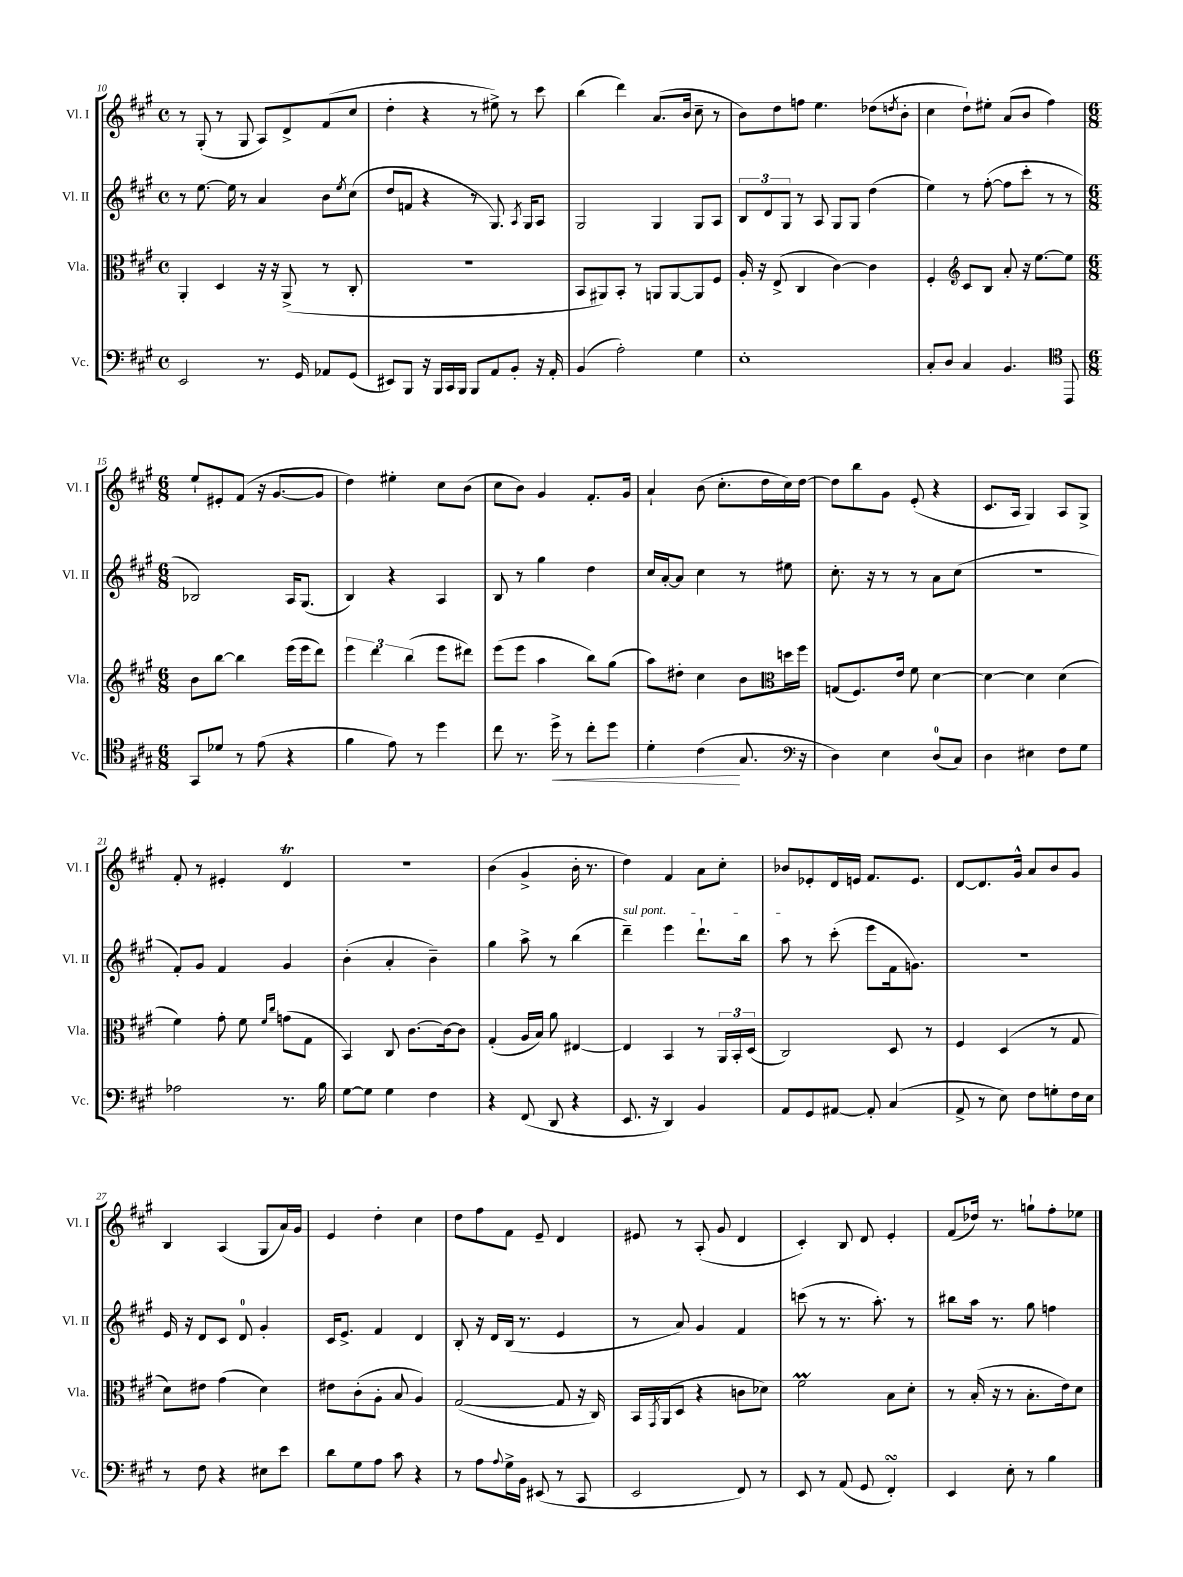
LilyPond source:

<<
\new StaffGroup <<
\new Staff = "s0" \with { instrumentName = "Vl. I" shortInstrumentName = "Vl. I" } {
    \clef treble \key a \major \defaultTimeSignature \time 4/4
    r8 gis8-.( r8 gis8 a8) d'8-> fis'8( cis''8 |
    d''4-. r4 r8 eis''8->) r8 cis'''8 |
    b''4( d'''4) a'8.( b'16 cis''8-- r8 |
    b'8) d''8 f''8 e''4. des''8( \acciaccatura { d''8 } b'8-. |
    cis''4 d''8-!) eis''8-. a'8( b'8 fis''4) |
    \numericTimeSignature \time 6/8 e''8-! eis'8-. fis'8( r16 gis'8.~ gis'8 |
    d''4) eis''4-. cis''8 b'8( |
    cis''8 b'8) gis'4 fis'8.-. gis'16 |
    a'4-! b'8( cis''8.-. d''16 cis''16) d''16~ |
    d''8 b''8 gis'8 e'8-.( r4 |
    cis'8. a16 gis4) a8 gis8-> |
    fis'8-. r8 eis'4-. d'4\trill |
    R2. |
    b'4( gis'4-> b'16-. r8. |
    d''4) fis'4 a'8 cis''8-. |
    bes'8 ees'8-. d'16 e'16 fis'8. e'8. |
    d'8~ d'8. gis'16-^ a'8 b'8 gis'8 |
    b4 a4( gis8 a'16) gis'16 |
    e'4 d''4-. cis''4 |
    d''8 fis''8 fis'8 e'8-- d'4 |
    eis'8 r8 a8-.( gis'8 d'4 |
    cis'4-.) b8 d'8 e'4-. |
    fis'8( des''16) r8. g''8-! fis''8-. ees''8 \bar "|." |
}
\new Staff = "s1" \with { instrumentName = "Vl. II" shortInstrumentName = "Vl. II" } {
    \clef treble \key a \major \defaultTimeSignature \time 4/4
    r8 e''8.~ e''16 r8 a'4 b'8 \acciaccatura { e''8 } cis''8( |
    d''8 f'8 r4 r8 gis8.) \acciaccatura { a8 } gis16 a8 |
    gis2 gis4 gis8 a8 |
    \tuplet 3/2 { b8 d'8 gis8 } r8 a8 gis8 gis8 d''4( |
    e''4) r8 fis''8~-.( fis''8 cis'''8-. r8 r8 |
    \numericTimeSignature \time 6/8 bes2) a16 gis8.( |
    b4) r4 a4 |
    b8 r8 gis''4 d''4 |
    cis''16 a'16~-. a'8 cis''4 r8 eis''8 |
    cis''8.-. r16 r8 r8 a'8 cis''8( |
    R2. |
    fis'8-.) gis'8 fis'4 gis'4 |
    b'4-.( a'4-. b'4--) |
    gis''4 a''8-> r8 b''4( |
    \once \override TextSpanner.bound-details.left.text = \markup { \italic "sul pont." } d'''4--\startTextSpan) e'''4 d'''8.-! b''16 |
    a''8\stopTextSpan r8 cis'''8-.( e'''8 fis'16 g'8.) |
    R2. |
    e'16 r16 d'8 cis'8 d'8-0 gis'4-. |
    cis'16 e'8.-> fis'4 d'4 |
    b8-. r16 d'16 b16( r8. e'4 |
    r8 a'8) gis'4 fis'4 |
    c'''8( r8 r8. a''8.-.) r8 |
    bis''8 a''16 r8. gis''8 f''4 \bar "|." |
}
\new Staff = "s2" \with { instrumentName = "Vla." shortInstrumentName = "Vla." } {
    \clef alto \key a \major \defaultTimeSignature \time 4/4
    a,4-. d4 r16 r16 a,8->( r8 cis8-. |
    R1 |
    b,8 ais,8) b,8-. r8 a,8 a,8~ a,8 fis8 |
    a16-. r16 e8->( cis4 cis'4~) cis'4 |
    fis4-. \clef treble cis'8 b8 a'8-. r16 e''8.~ e''8 |
    \numericTimeSignature \time 6/8 b'8 b''8~ b''4 e'''16( e'''16 d'''8) |
    \tuplet 3/2 { e'''4 d'''4 b''4( } e'''8 dis'''8) |
    e'''8( e'''8 a''4 b''8) gis''8( |
    a''8) dis''8-. cis''4 b'8 d''16 fis''16 |
    \clef alto g8( fis8.) e'16 fis'8 d'4~ |
    d'4~ d'4 d'4( |
    fis'4) gis'8-. fis'8 \grace { fis'16 cis''16 } g'8( gis8 |
    b,4) cis8 cis'8.~ cis'16~ cis'8 |
    gis4-.( a16 b16) a'8 eis4~ |
    eis4 b,4 r8 \tuplet 3/2 { a,16 b,16-. d16( } |
    cis2) d8 r8 |
    fis4 d4( r8 gis8 |
    d'8) eis'8 gis'4( d'4) |
    eis'8 cis'8-.( a8-. b8 a4) |
    gis2~( gis8 r16 cis16) |
    b,16 \acciaccatura { gis,8 } a,16( d8 r4 c'8 des'8) |
    fis'2\prall b8 d'8-. |
    r8 b16-.( r16 r8 b8.-. e'16) d'8 \bar "|." |
}
\new Staff = "s3" \with { instrumentName = "Vc." shortInstrumentName = "Vc." } {
    \clef bass \key a \major \defaultTimeSignature \time 4/4
    e,2 r8. gis,16 aes,8 gis,8( |
    eis,8) b,,8 r16 b,,16 cis,16 b,,16 b,,8 a,8 b,8-. r16 a,16-. |
    b,4( a2-.) gis4 |
    e1-. |
    cis8-. d8 cis4 b,4. cis,8 |
    \numericTimeSignature \time 6/8 \clef tenor gis,8 des'8 r8 e'8( r4 |
    fis'4 e'8) r8 d''4 |
    cis''8 r8. d''16->\< r8 cis''8-. d''8 |
    d'4-. cis'4\!( gis8. r16 |
    \clef bass d4) e4 d8-0( cis8) |
    d4 eis4 fis8 gis8 |
    aes2 r8. b16 |
    gis8~ gis8 gis4 fis4 |
    r4 fis,8( d,8 r4 |
    e,8. r16 d,4) b,4 |
    a,8 gis,8 ais,8~ ais,8-. cis4( |
    a,8-> r8 e8) fis8 g8-. fis16 e16 |
    r8 fis8 r4 eis8 e'8 |
    d'8 gis8 a8 cis'8 r4 |
    r8 a8 \appoggiatura { a8 } gis16-> b,16 eis,8( r8 cis,8 |
    e,2 fis,8) r8 |
    e,8 r8 a,8( gis,8 fis,4-.\turn) |
    e,4 e8-. r8 b4 \bar "|." |
}
>>
>>
\layout { \context { \Score currentBarNumber = #10 } }
